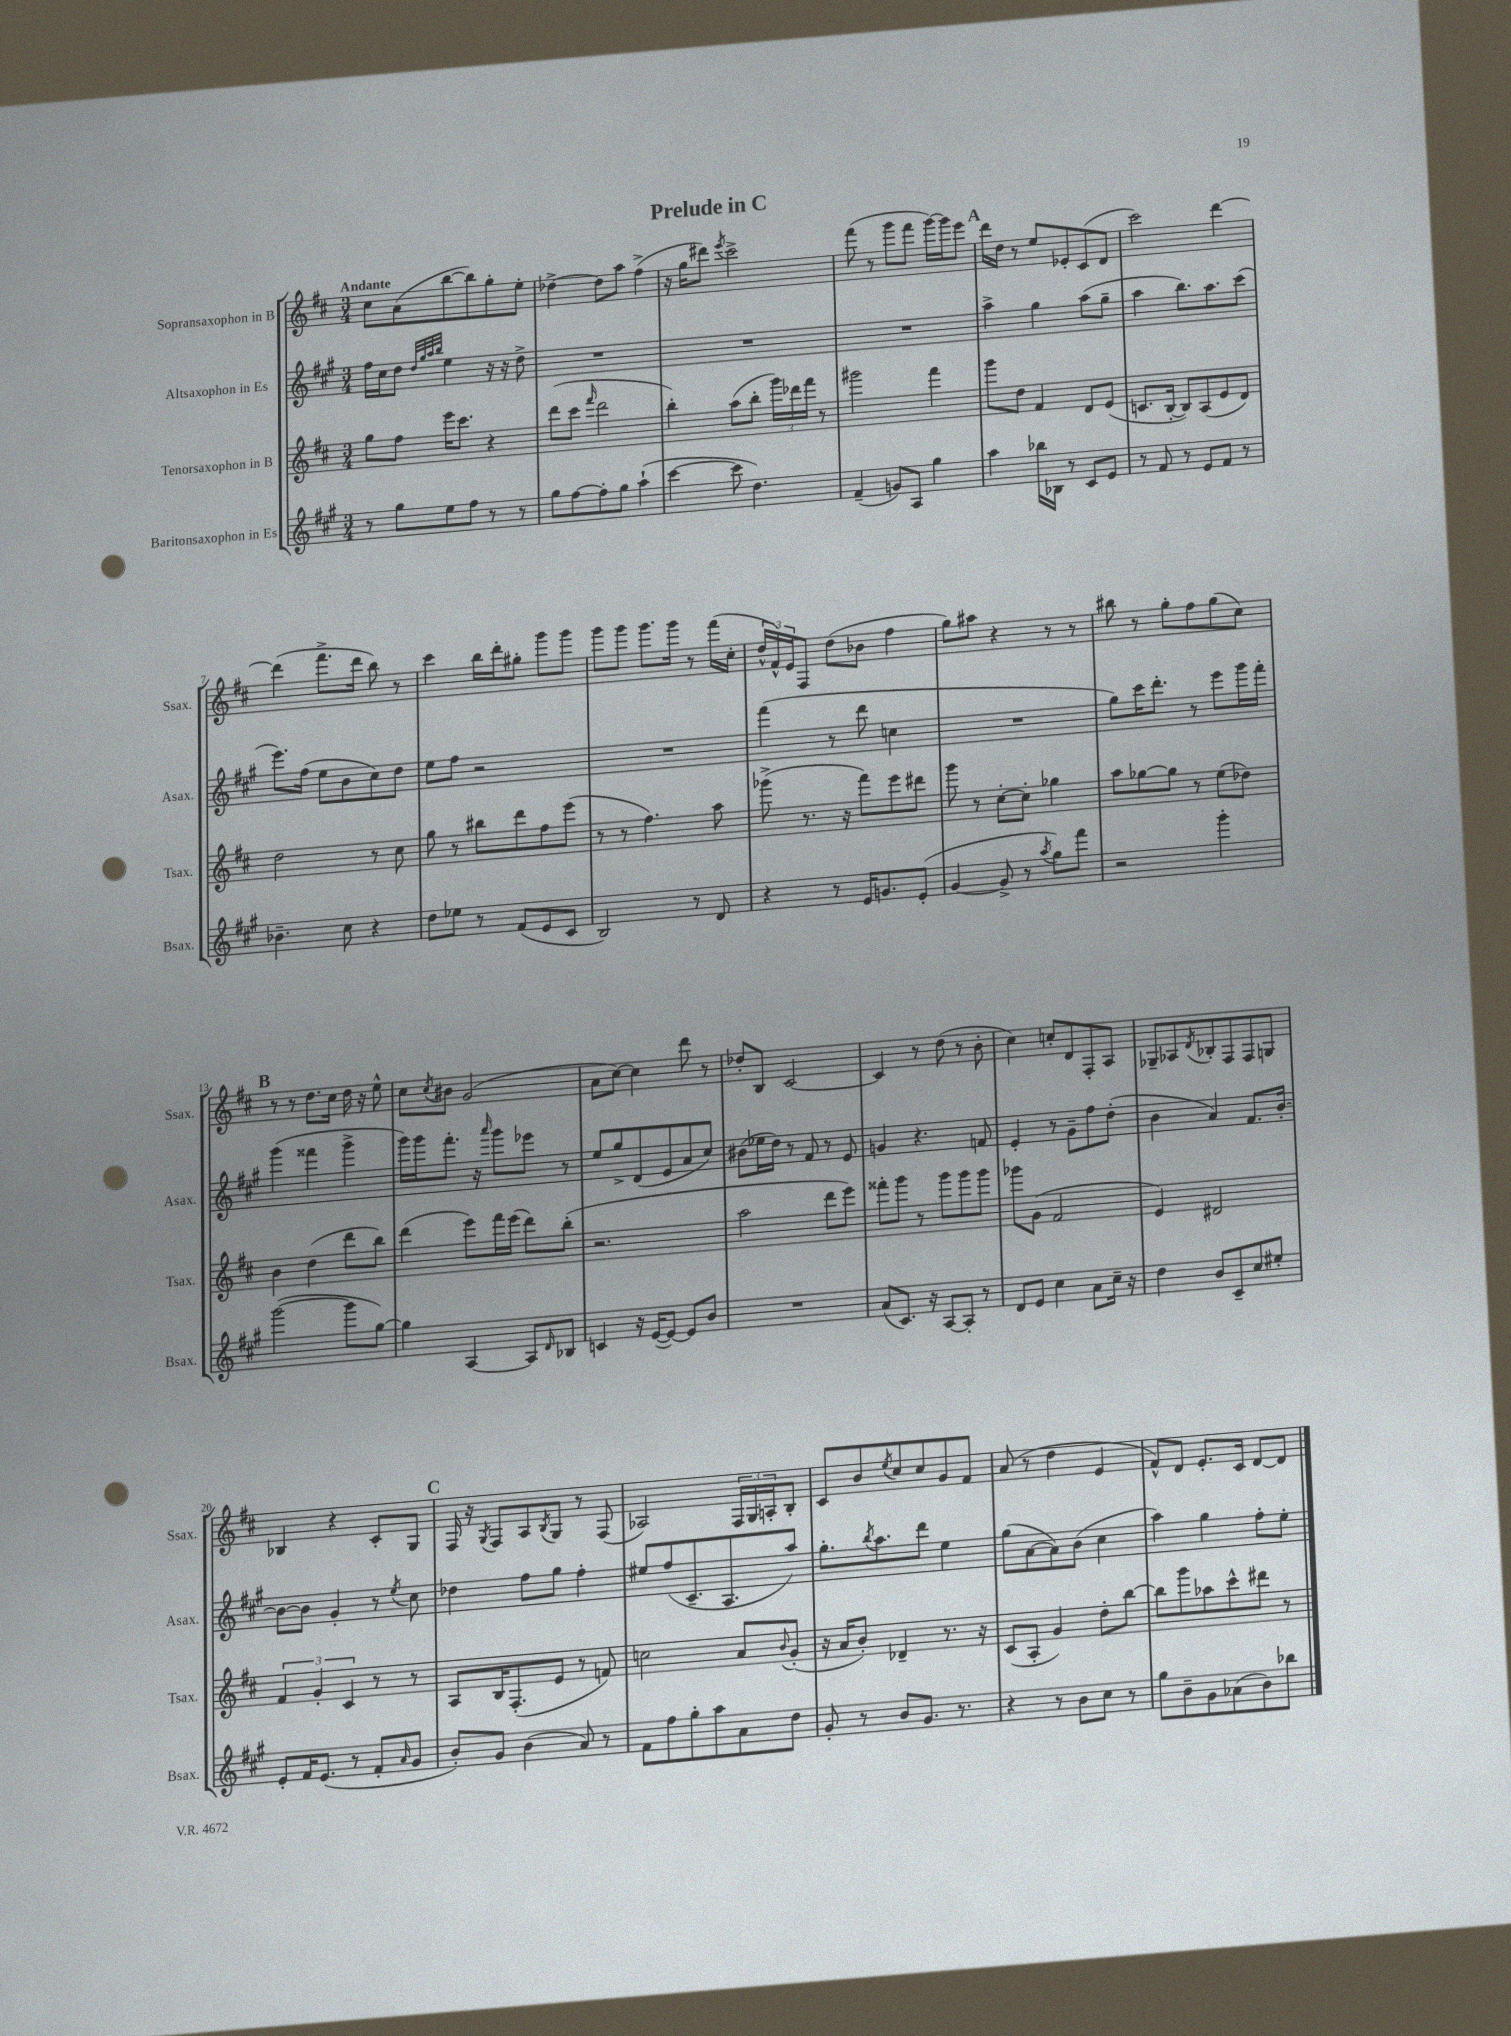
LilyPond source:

\header { title = "Prelude in C" }
<<
\new StaffGroup <<
\new Staff = "s0" \with { instrumentName = "Sopransaxophon in B" shortInstrumentName = "Ssax." } {
    \clef treble \key d \major \numericTimeSignature \time 3/4 \tempo "Andante"
    cis''8 a'8( b''8~ b''8) g''8-. e''8-. |
    des''4~-> des''8 a''8 fis''4->( |
    r16 g''16 dis'''8) \acciaccatura { e'''8 } cis'''2-> |
    fis'''8( r8 g'''8 fis'''8 g'''16~) g'''16 e'''8 |
    \mark \markup { \bold "A" } d'''16 d''16 r8 e''8 ees'8-. cis'8( d'8 |
    cis'''2) d'''4~ |
    d'''4( fis'''8.-> d'''16 b''8) r8 |
    cis'''4 b''16 d'''16-. gis''8-. g'''8 g'''8 |
    g'''8 g'''8 g'''8. g'''16 r8 fis'''16( cis''16-. |
    \tuplet 3/2 { d''16-^ fis'16-^) e'16 } fis8 d''8( bes'8 fis''4 |
    g''8) ais''8 r4 r8 r8 |
    bis''8 r8 g''8-. fis''8 g''8( cis''8) |
    \mark \markup { \bold "B" } r8 r8 d''8. cis''16 d''16 r16 e''8-^ |
    cis''8 \acciaccatura { cis''8 } bis'8 g'2( |
    a'8 cis''8~) cis''4 d'''8 r8 |
    des''8-. b8 cis'2~ |
    cis'4 r8 d''8( r8 b'8-. |
    cis''4) c''8-. d'8 fis8-. a8 |
    ges8-- aes8 \acciaccatura { d'8 } bes8-. fis8 fis8 g8 |
    bes4 r4 cis'8-. g8 |
    \mark \markup { \bold "C" } fis16 r16 \acciaccatura { g8 } fis8 a8 \acciaccatura { b8 } g8 r8 fis8( |
    aes2) \tuplet 3/2 { fis16 g16 a16-. } b8-. |
    cis'8 b'8 \acciaccatura { e''8 } cis''8 cis''8 g'8 fis'8 |
    a'8( r8 d''4 e'4 |
    fis'8-^) d'8 e'8.-. cis'16 d'8~ d'8 \bar "|." |
}
\new Staff = "s1" \with { instrumentName = "Altsaxophon in Es" shortInstrumentName = "Asax." } {
    \clef treble \key a \major \numericTimeSignature \time 3/4
    fis''16 cis''16 d''8 \grace { d''32 gis''32 a''32 b''32 } e''4 r16 r16 d''8-> |
    R2. |
    R2. |
    R2. |
    \mark \markup { \bold "A" } a''4-> gis''4 a''8( gis''8-- |
    a''4 b''8.) a''8. cis'''8( |
    e'''8.) fis''16( e''8 b'8 cis''8) d''8 |
    e''8 fis''8 r2 |
    R2. |
    fis'''4( r8 d'''8 c''4 |
    R2. |
    gis''8) cis'''16 d'''8.-. r8 e'''8 gis'''16 fis'''16-. |
    \mark \markup { \bold "B" } gis'''4( fisis'''4 gis'''4-> |
    gis'''16) gis'''16 fis'''8.-. r16 \grace { a'''16 } gis'''8 ees'''8 r8 |
    e''8 gis''8-> d'8( e'8 a'8 cis''8) |
    bis'8( ees''16 d''16) r8 fis'8 r8 e'8 |
    g'4 r4. f'8 |
    e'4-. r8 gis'8-- fis''8 d''8-.( |
    b'4 a'4) fis'8. b'16~-. |
    b'8~ b'8 gis'4-. r8 \acciaccatura { e''8 } cis''8 |
    \mark \markup { \bold "C" } des''4 fis''8 gis''8 fis''4-. |
    eis''8 fis''8( cis'8.-- a8. a''8) |
    gis''8.-. \acciaccatura { b''8 } a''8. d'''8 e''4 |
    gis''8( a'8~ a'8) b'8( cis''4 |
    a''4) gis''4 fis''8-. e''8-. \bar "|." |
}
\new Staff = "s2" \with { instrumentName = "Tenorsaxophon in B" shortInstrumentName = "Tsax." } {
    \clef treble \key d \major \numericTimeSignature \time 3/4
    g''8 fis''8 e'''16 cis'''8. r4 |
    d'''8( cis'''8 \grace { fis'''16 } d'''2 |
    b''4-.) a''8( b''8-. \tuplet 3/2 { g'''16) des'''16 fis'''16 } r8 |
    gis'''2 fis'''4 |
    \mark \markup { \bold "A" } g'''8 d''8 fis'4 d'8 e'8( |
    c'8. b16~-. b8) a8( e'8 d'8) |
    d''2 r8 cis''8 |
    g''8 r8 bis''8 d'''8 fis''8 e'''8( |
    r8 r8 fis''4.) a''8 |
    ges'''8->( r8. r16 fis'''8) e'''8 dis'''8 |
    g'''8 r8 cis''8~-. cis''8-. ges''4 |
    a''8 ges''8~ ges''8 r8 e''8( des''8) |
    \mark \markup { \bold "B" } b'4 d''4( d'''8 b''8) |
    d'''4( e'''8) fis'''16 e'''16( d'''8) b''8-.( |
    r2. |
    a''2 d'''8 e'''8) |
    fisis'''8-. g'''8 r8 g'''8 g'''8 g'''8 |
    ges'''8 g'8( fis'2 |
    e'4) dis'2 |
    \tuplet 3/2 { fis'4 g'4-. cis'4 } r8 r8 |
    \mark \markup { \bold "C" } a8 b16 fis8.-.( e'8 r8 f'8) |
    c''2 a'8 \appoggiatura { b'8 } g'8-.( |
    r16 a'16 b'8-.) des'4-- r8. r16 |
    cis'8( a8-. g'4) d''8-. b''8~ |
    b''8 g'''8 aes''8 cis'''8-^ dis'''8 r8 \bar "|." |
}
\new Staff = "s3" \with { instrumentName = "Baritonsaxophon in Es" shortInstrumentName = "Bsax." } {
    \clef treble \key a \major \numericTimeSignature \time 3/4
    r8 gis''8 e''8 fis''8 r8 r8 |
    gis''8 fis''8~ fis''8-. gis''8 a''4-!( |
    cis'''4~ cis'''8 d''4.) |
    fis'4--( g'8) a8 gis''4 |
    \mark \markup { \bold "A" } a''4 bes''16 bes16 r8 cis'8 e'8 |
    r8 fis'8 r8 e'8 fis'8 r8 |
    bes'4.-- cis''8 r4 |
    d''8 ees''8 r8 fis'8( e'8 cis'8 |
    b2) r8 d'8 |
    r4 r8 e'16 g'8. e'8-.( |
    gis'4~ gis'8-> r8 \acciaccatura { a''8 } gis''8) fis'''8 |
    r2 gis'''4-. |
    \mark \markup { \bold "B" } gis'''2~( gis'''8 gis''8~) |
    gis''4 a4~ a8 \grace { d'16 } bes8 |
    c'4 r16 e'16~( e'8~) e'8 b'8 |
    R2. |
    a'8( cis'8.) r16 a8~ a8-. r8 |
    d'8 e'8 cis''4 a'8 cis''16-- r16 |
    d''4 b'8 cis'8-- cis''8 eis''8-. |
    e'8-. fis'16 e'8.( r8 fis'8-. \grace { a'16 } gis'8 |
    \mark \markup { \bold "C" } b'8-.) gis'8 b'4( a'8) r8 |
    fis'8 fis''8 gis''8-. a''8 a'8 d''8 |
    gis'8-. r8 b'8 gis'8. r8. |
    r4 r8 b'8 cis''8 r8 |
    gis''8 b'8-- gis'8 aes'8( b'8) bes''8 \bar "|." |
}
>>
>>
